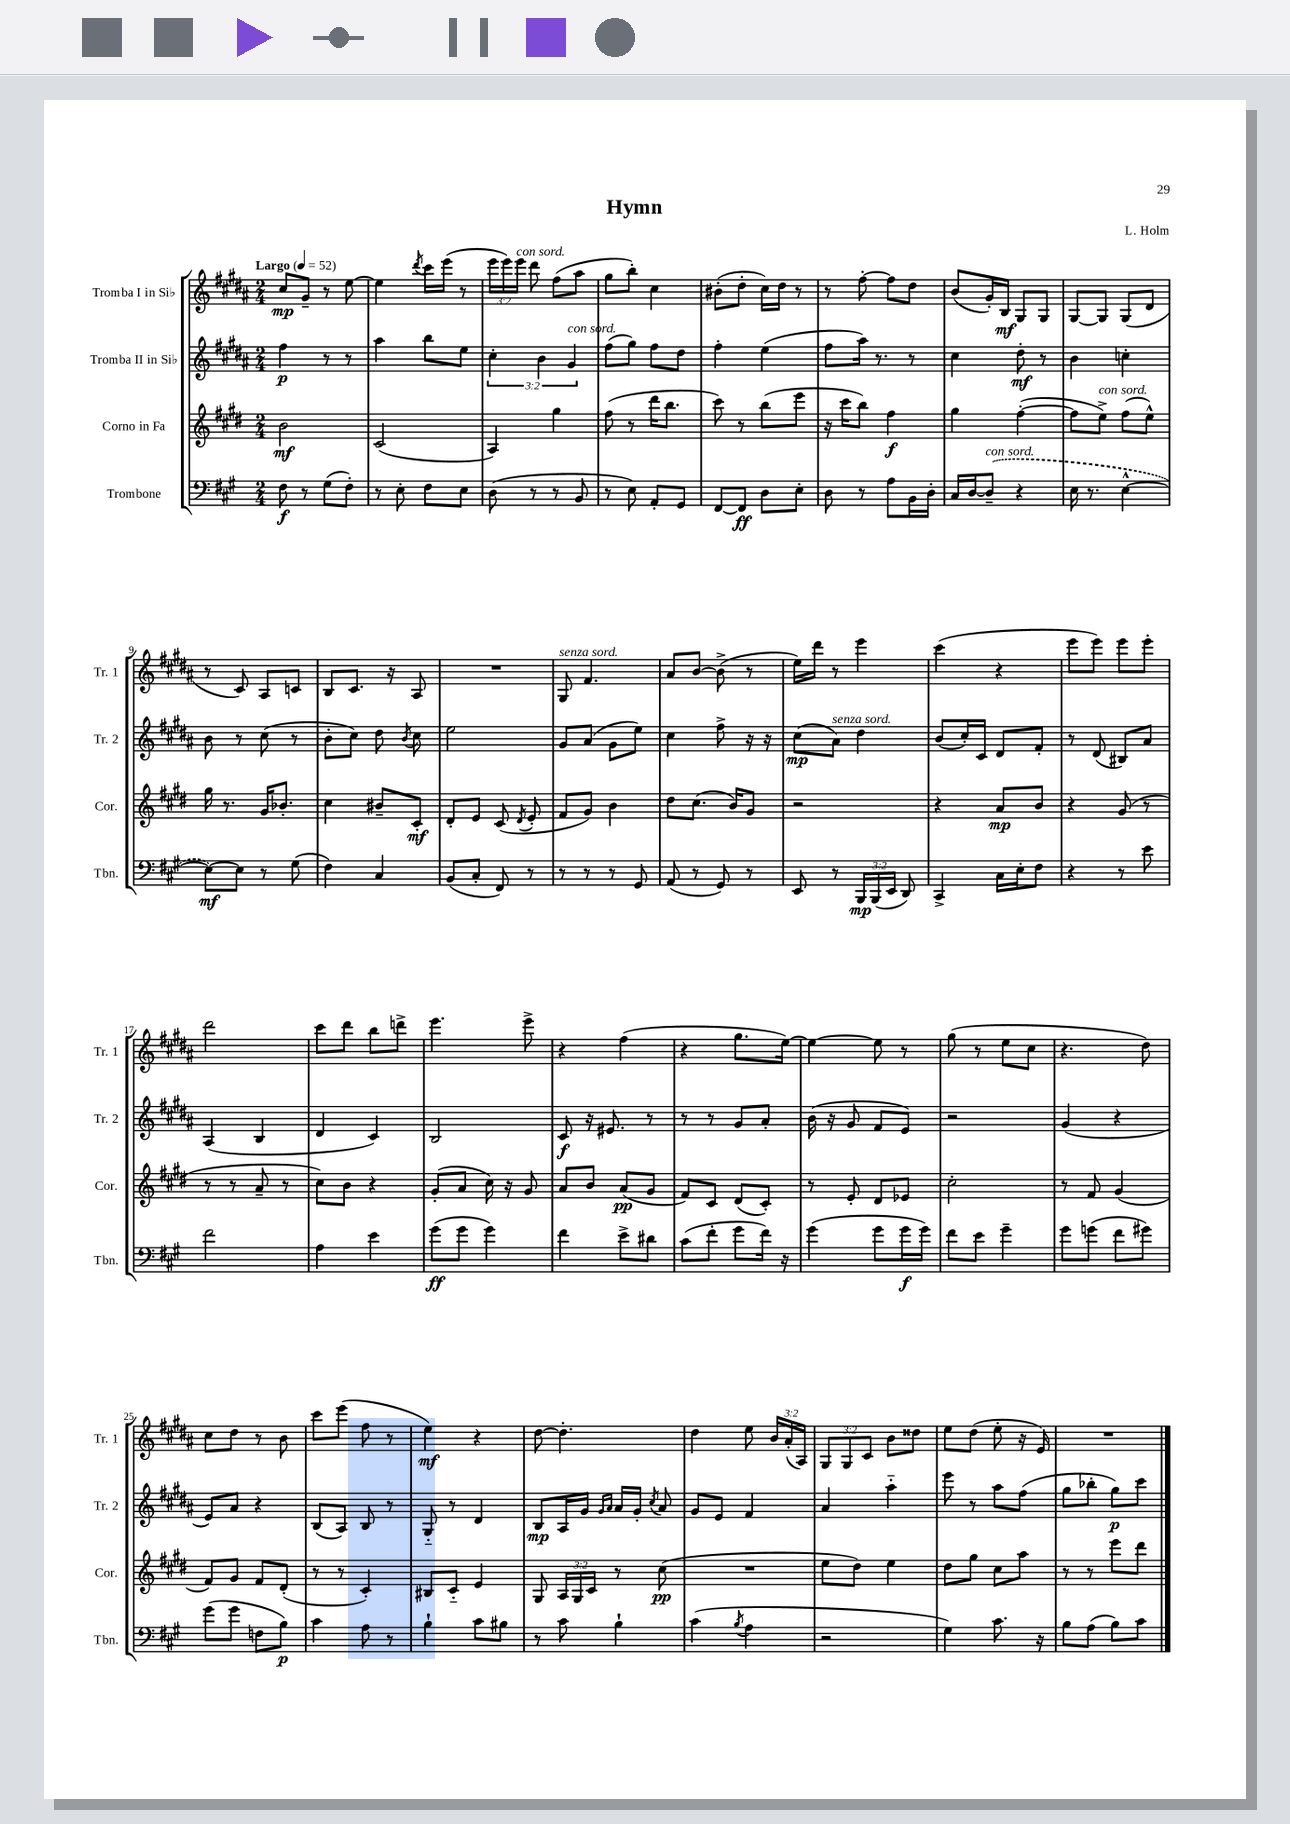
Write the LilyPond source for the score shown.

\header { title = "Hymn" composer = "L. Holm" }
<<
\new StaffGroup <<
\new Staff = "s0" \with { instrumentName = "Tromba I in Sib" shortInstrumentName = "Tr. 1" } {
    \clef treble \key b \major \numericTimeSignature \time 2/4 \override Staff.TupletNumber.text = #tuplet-number::calc-fraction-text \tempo "Largo" 4 = 52
    \autoBeamOff cis''8[\mp gis'8]-- r8 e''8~ |
    e''4 \acciaccatura { dis'''8 } cis'''16[ e'''16]( r8 |
    \tuplet 3/2 { e'''16[ e'''16) e'''16]^\markup { \italic "con sord." } } dis'''8 fis''8[( ais''8] |
    gis''8[ b''8]-.) cis''4 |
    bis'8[-.( dis''8]-. cis''16[) dis''16] r8 |
    r8 fis''8~-. fis''8[ dis''8] |
    b'8[( gis'16-.) b16]\mf gis8[ gis8] |
    gis8[~ gis8] gis8[( dis'8] |
    r8 cis'8) ais8[ c'8] |
    b8[ cis'8.] r16 ais8 |
    R2 |
    gis8^\markup { \italic "senza sord." } fis'4. |
    ais'8[ b'8]~ b'8->( r8 |
    e''16[) dis'''16] r8 e'''4 |
    cis'''4( r4 |
    e'''8[ e'''8]) e'''8[ e'''8]-. |
    dis'''2 |
    cis'''8[ dis'''8] b''8[ d'''8]-> |
    e'''4. e'''8-> |
    r4 fis''4( |
    r4 gis''8.[ e''16]~) |
    e''4~ e''8 r8 |
    gis''8( r8 e''8[ cis''8] |
    r4. dis''8) |
    cis''8[ dis''8] r8 b'8 |
    cis'''8[ e'''8]( fis''8 r8 |
    e''4\mf) r4 |
    dis''8~ dis''4.-. |
    dis''4 e''8 \tuplet 3/2 { b'16[ ais'16-.( ais16]) } |
    \tuplet 3/2 { gis8[ gis8 cis'8] } b'8[ disis''8] |
    e''8[ dis''8]( e''8-. r16 e'16) |
    R2 \bar "|." |
}
\new Staff = "s1" \with { instrumentName = "Tromba II in Sib" shortInstrumentName = "Tr. 2" } {
    \clef treble \key b \major \numericTimeSignature \time 2/4 \override Staff.TupletNumber.text = #tuplet-number::calc-fraction-text
    \autoBeamOff fis''4\p r8 r8 |
    ais''4 b''8[ e''8] |
    \tuplet 3/2 { cis''4-. b'4 gis'4^\markup { \italic "con sord." } } |
    fis''8[( gis''8]) fis''8[ dis''8] |
    fis''4-. e''4( |
    fis''8[ ais''16]) r8. r8 |
    cis''4 dis''8-.\mf r8 |
    b'4 c''4-. |
    b'8 r8 cis''8( r8 |
    b'8[-. cis''8]) dis''8 \acciaccatura { b'8 } cis''8 |
    e''2 |
    gis'8[ ais'8]( gis'8[ e''8]) |
    cis''4 fis''8-> r16 r16 |
    cis''8[\mp( ais'8]^\markup { \italic "senza sord." }) dis''4 |
    b'8[( cis''16-.) cis'16] dis'8[ fis'8]-. |
    r8 dis'8( bis8[) ais'8] |
    ais4( b4 |
    dis'4 cis'4) |
    b2 |
    cis'8\f r16 eis'8. r8 |
    r8 r8 gis'8[ ais'8]-. |
    b'16( r16 gis'8 fis'8[ e'8]) |
    r2 |
    gis'4( r4 |
    e'8[) ais'8] r4 |
    b8[( ais8]) b8 r8 |
    gis8-_ r8 dis'4 |
    b8[\mp ais16 gis'16] \grace { gis'16[ ais'16] } ais'16[ gis'16]-. \acciaccatura { cis''8 } ais'8 |
    gis'8[ e'8] fis'4 |
    ais'4 ais''4-_ |
    e'''8 r8 ais''8[ fis''8]( |
    gis''8[ bes''8]-. gis''8[\p) cis'''8] \bar "|." |
}
\new Staff = "s2" \with { instrumentName = "Corno in Fa" shortInstrumentName = "Cor." } {
    \clef treble \key e \major \numericTimeSignature \time 2/4 \override Staff.TupletNumber.text = #tuplet-number::calc-fraction-text
    \autoBeamOff b'2\mf |
    cis'2( |
    a4) gis''4 |
    fis''8( r8 dis'''16[ b''8.] |
    cis'''8) r8 b''8[( e'''8] |
    r16 cis'''16[ b''8]) fis''4\f |
    gis''4 fis''4~-.( |
    fis''8[ e''8]->^\markup { \italic "con sord." }) fis''8[( e''8]-^) |
    gis''16 r8. gis'16[ bes'8.]-. |
    cis''4 bis'8[-- cis'8]-.\mf |
    dis'8[-. e'8] cis'8( \acciaccatura { dis'8 } e'8-. |
    fis'8[ gis'8]) b'4 |
    dis''8[ cis''8.]( b'16[) gis'8] |
    r2 |
    r4 a'8[\mp b'8] |
    r4 gis'8( r8 |
    r8 r8 a'8-- r8 |
    cis''8[) b'8] r4 |
    gis'8[-.( a'8] cis''16) r16 gis'8 |
    a'8[ b'8] a'8[\pp( gis'8] |
    fis'8[) cis'8] dis'8[( cis'8]-.) |
    r8 e'8-. dis'8[ ees'8] |
    cis''2-. |
    r8 fis'8 gis'4( |
    fis'8[) gis'8] fis'8[ dis'8]-.( |
    r8 r8 cis'4-.) |
    bis8[ cis'8]-_ e'4 |
    gis8 \tuplet 3/2 { a16[ gis16 cis'16] } r8 cis''8\pp( |
    R2 |
    e''8[ dis''8]) e''4 |
    dis''8[ gis''8] cis''8[ a''8] |
    r8 r8 e'''8[ dis'''8] \bar "|." |
}
\new Staff = "s3" \with { instrumentName = "Trombone" shortInstrumentName = "Tbn." } {
    \clef bass \key a \major \numericTimeSignature \time 2/4 \override Staff.TupletNumber.text = #tuplet-number::calc-fraction-text
    \autoBeamOff fis8\f r8 gis8[( fis8]-.) |
    r8 e8-. fis8[ e8] |
    d8( r8 r8 b,8 |
    r8 e8) a,8[-. gis,8] |
    fis,8[~ fis,8]\ff d8[ e8]-. |
    d8 r8 a8[ b,16 d16]-. |
    cis16[ d16~ \once \slurDashed d8]--^\markup { \italic "con sord." }( r4 |
    e16 r8. e4~-^ |
    e8[~\mf) e8] r8 gis8( |
    fis4) cis4 |
    b,8[( cis8]-. fis,8) r8 |
    r8 r8 r8 gis,8 |
    a,8( r8 gis,8) r8 |
    e,8 r8 \tuplet 3/2 { b,,16[\mp b,,16( e,16] } d,8) |
    cis,4-> cis16[ e16-. fis8] |
    r4 r8 e'8 |
    fis'2 |
    a4 e'4 |
    gis'8[\ff( gis'8] gis'4) |
    fis'4 e'8[-> dis'8] |
    cis'8[( fis'8]-. gis'8[ fis'16]) r16 |
    gis'4( gis'8[ gis'16\f gis'16]) |
    fis'8[ e'8] gis'4-- |
    gis'8[ g'8]( fis'8[ gis'8]) |
    gis'8[( gis'8] f8[ b8]\p) |
    cis'4 a8 r8 |
    b4-! cis'8[ bis8] |
    r8 cis'8 b4-! |
    cis'4( \acciaccatura { b8 } a4 |
    r2 |
    gis4) cis'8. r16 |
    b8[ a8]( b8[) cis'8] \bar "|." |
}
>>
>>
